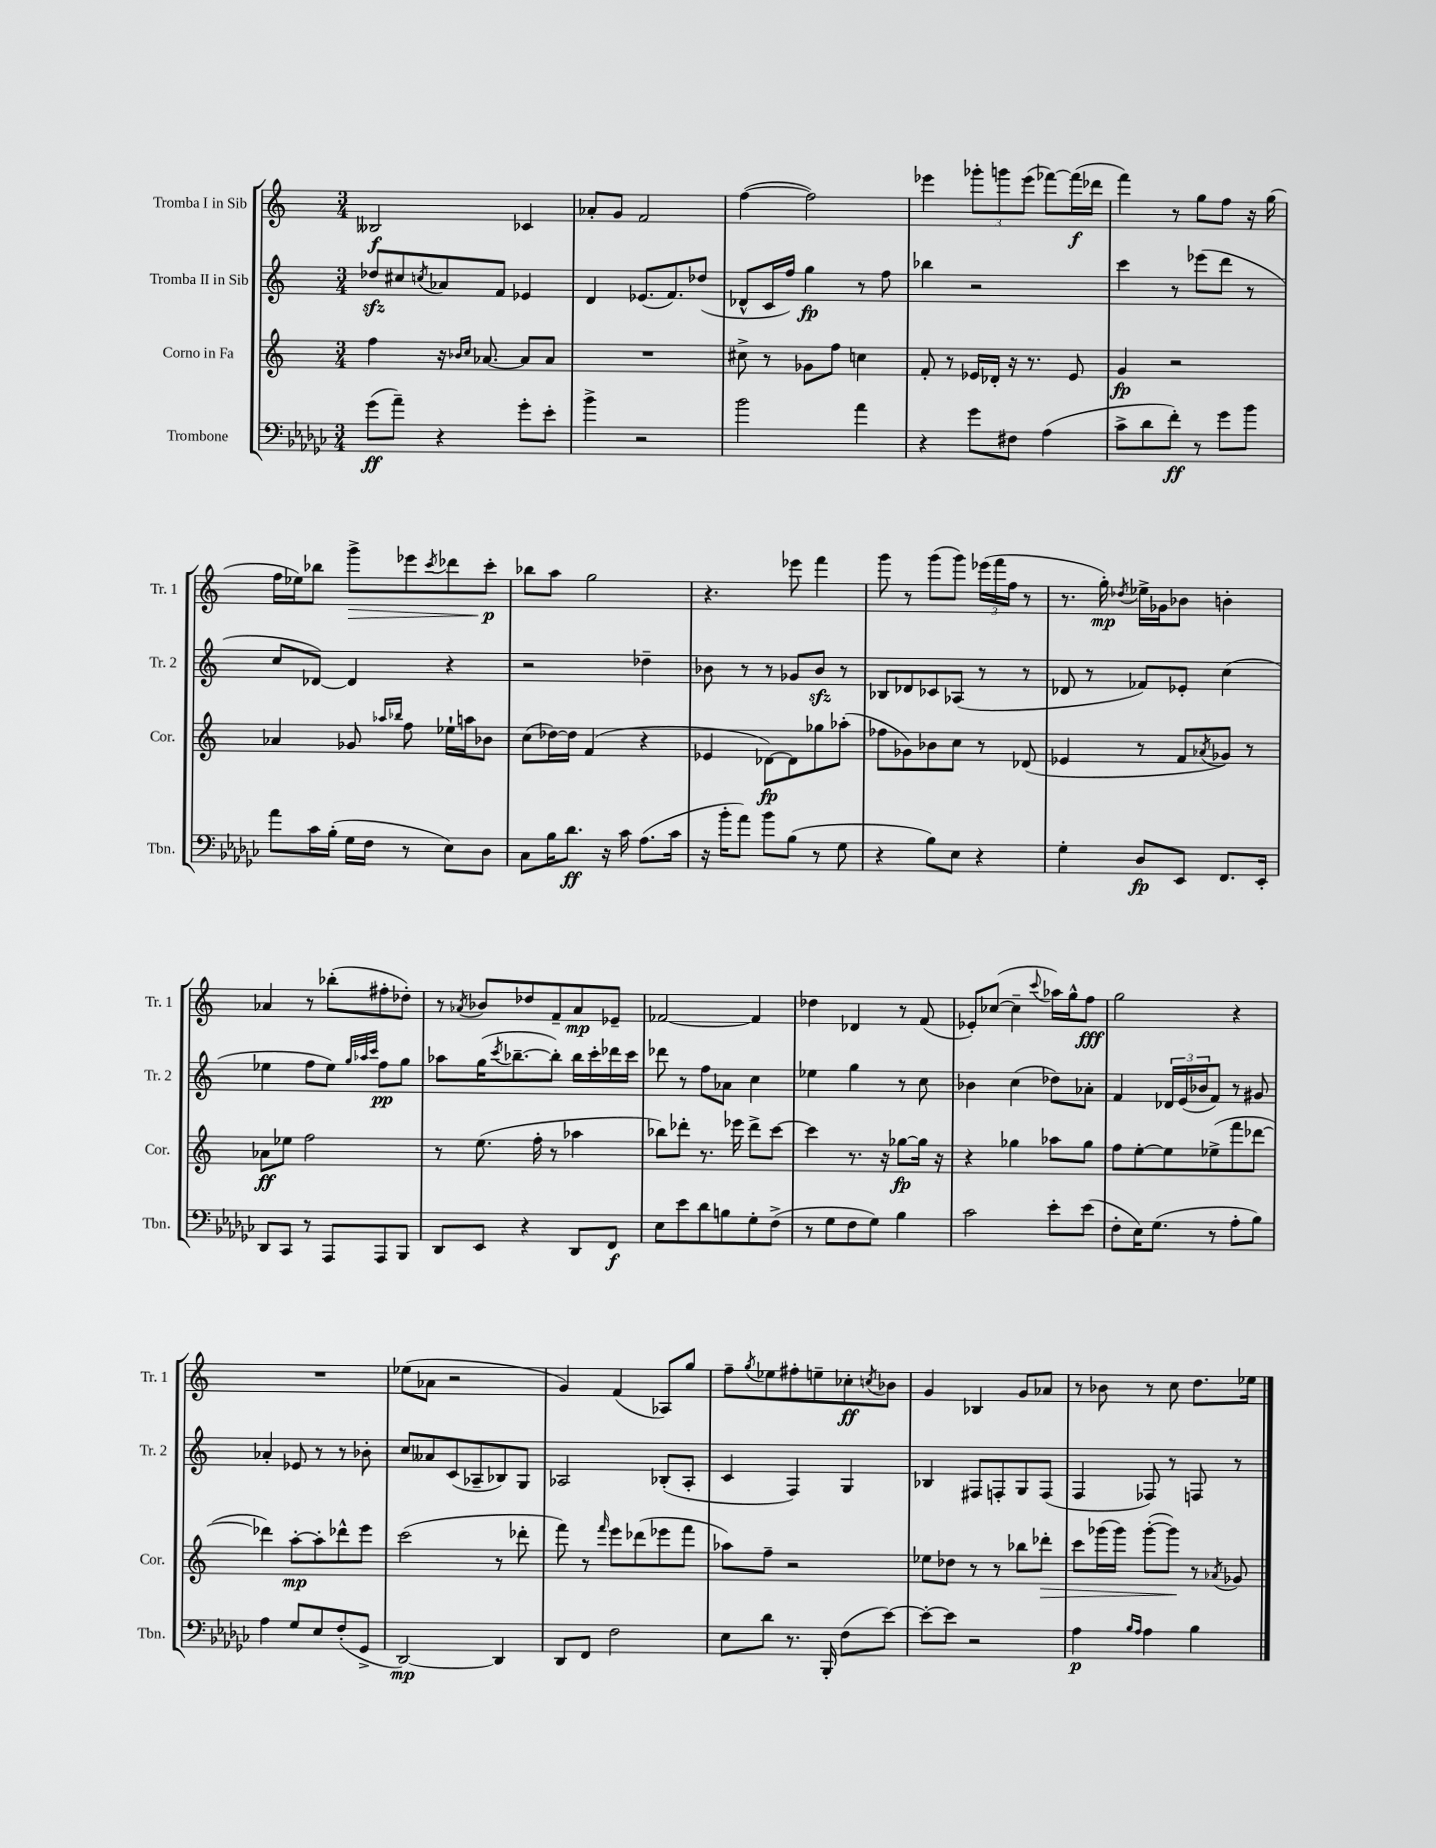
<<
\new StaffGroup <<
\new Staff = "s0" \with { instrumentName = "Tromba I in Sib" shortInstrumentName = "Tr. 1" } {
    \clef treble \key c \major \numericTimeSignature \time 3/4
    beses2\f ces'4 |
    aes'8-. g'8 f'2 |
    f''4~( f''2) |
    ees'''4 \tuplet 3/2 { ges'''8-. g'''8 ees'''8( } fes'''8~) fes'''16\f( des'''16 |
    f'''4) r8 g''8 f''8 r16 g''16( |
    f''16 ees''16) bes''8 g'''8->\> ees'''8 \acciaccatura { c'''8 } des'''8 c'''8-.\p\! |
    bes''8 a''8 g''2 |
    r4. ees'''8 f'''4 |
    g'''8 r8 g'''8( g'''8) \tuplet 3/2 { ees'''16( f'''16 f''16 } r8 |
    r8. g''16-.\mp) \acciaccatura { des''8 } ees''16-> ges'16 bes'8 b'4-. |
    aes'4 r8 bes''8-.( fis''8-. des''8-.) |
    r8 \acciaccatura { aes'8 } bes'8 des''8 f'8-- aes'8\mp ees'8-- |
    fes'2~ fes'4 |
    des''4 des'4 r8 f'8( |
    ees'8-.) ces''8~( ces''4-- \appoggiatura { c'''8 } aes''16) g''16-^ f''8\fff |
    g''2 r4 |
    R2. |
    ees''8( aes'8 r2 |
    g'4) f'4( aes8) g''8 |
    f''8-- \acciaccatura { g''8 } ees''8 fis''8-. e''8-- ces''8-.\ff \acciaccatura { c''8 } bes'8 |
    g'4 bes4 g'8 aes'8 |
    r8 bes'8 r8 c''8 d''8. ees''16 \bar "|." |
}
\new Staff = "s1" \with { instrumentName = "Tromba II in Sib" shortInstrumentName = "Tr. 2" } {
    \clef treble \key c \major \numericTimeSignature \time 3/4
    des''8\sfz cis''8 \acciaccatura { c''8 } aes'8 f'8 ees'4 |
    d'4 ees'8.( f'8.) des''8( |
    des'8-^ c'16 f''16) g''4\fp r8 f''8 |
    bes''4 r2 |
    c'''4 r8 ees'''8( d'''8 r8 |
    c''8 des'8~) des'4 r4 |
    r2 des''4-- |
    bes'8 r8 r8 ges'8 bes'8\sfz r8 |
    bes8 des'8 ces'8 aes8( r8 r8 |
    des'8 r8 fes'8) ees'8-. c''4( |
    ees''4 f''8 ees''8) \grace { g''32 aes''32 c'''32 } f''8\pp g''8 |
    aes''8 g''16( \acciaccatura { c'''8 } bes''8.~-- bes''8-.) bes''16 c'''16-. des'''16 c'''16 |
    des'''8 r8 f''8 aes'8 c''4 |
    ees''4 g''4 r8 c''8 |
    bes'4 c''4( des''8) aes'8-. |
    f'4 \tuplet 3/2 { des'16 e'16( bes'16 } f'8) r8 gis'8 |
    aes'4-. ees'8 r8 r8 bes'8-. |
    c''8 aeses'8 c'8( aes8-- bes8) g8 |
    aes2 bes8-.( aes8-. |
    c'4 f4) g4 |
    bes4 fis8 f8-. g8 f8( |
    f4 fes8) r8 f8 r8 \bar "|." |
}
\new Staff = "s2" \with { instrumentName = "Corno in Fa" shortInstrumentName = "Cor." } {
    \clef treble \key c \major \numericTimeSignature \time 3/4
    f''4 r16 \grace { bes'16 c''16 } aes'8.~ aes'8 aes'8 |
    R2. |
    cis''8-> r8 ges'8 f''8 c''4 |
    f'8-. r8 ees'16 des'16-. r16 r8. ees'8 |
    g'4\fp r2 |
    aes'4 ges'8 \grace { aes''16 bes''16 } f''8 ees''16-! a''16 bes'8 |
    c''8( des''16~) des''16 f'4( r4 |
    ees'4 des'8~\fp) des'8 ges''8 aes''8-.( |
    fes''8 ges'8) bes'8 c''8 r8 des'8( |
    ees'4 r8 f'8 \acciaccatura { aes'8 } ges'8) r8 |
    aes'8\ff ees''8 f''2 |
    r8 e''8.( f''16-. r8 aes''4 |
    bes''8) des'''8-. r8. ees'''16 des'''8-> c'''8~ |
    c'''4 r8. r16 ges''8~\fp ges''16 r16 |
    r4 ges''4 aes''8 ges''8 |
    f''8 e''8~-. e''8 ees''8->( f'''8 des'''8~ |
    des'''4) a''8~-.\mp a''8-. des'''8-^ e'''8 |
    c'''2( r8 des'''8-. |
    f'''8) r8 \grace { f'''16 } e'''8 des'''8( ees'''8 f'''8 |
    aes''8) f''8-- r2 |
    ees''8 des''8 r8 r8 bes''8 des'''8-.\> |
    c'''8 ges'''16( ges'''16) ges'''8~-.( ges'''8\!) r8 \acciaccatura { aes'8 } ges'8 \bar "|." |
}
\new Staff = "s3" \with { instrumentName = "Trombone" shortInstrumentName = "Tbn." } {
    \clef bass \key ges \major \numericTimeSignature \time 3/4
    ges'8\ff( aes'8--) r4 ges'8-. ees'8-. |
    bes'4-> r2 |
    bes'2 aes'4 |
    r4 ges'8 fis8 aes4( |
    ces'8-> des'8 f'8-.\ff) r8 ges'8 bes'8 |
    aes'8 ces'16 bes16-.( ges16 f16 r8 ees8) des8 |
    ces8 bes16 des'8.\ff r16 ces'16 aes8.( ces'16 |
    r16 bes'16-. aes'8) bes'8 bes8( r8 ges8 |
    r4 bes8) ees8 r4 |
    ges4-. des8\fp ees,8 f,8. ees,16-. |
    des,8 ces,8 r8 aes,,8 aes,,8 bes,,8 |
    des,8 ees,8 r4 des,8 f,8\f |
    ees8 ees'8 des'8 b8 ges8-. f8->( |
    r8 ges8 f8 ges8) bes4 |
    ces'2 ees'8-. ees'8( |
    f8-. ees16) ges8.( r8 aes8-. bes8) |
    aes4 ges8 ees8 f8-.( ges,8-> |
    des,2~\mp) des,4 |
    des,8 f,8 f2 |
    ees8 des'8 r8. bes,,16-. f8( ees'8~) |
    ees'8~-. ees'8 r2 |
    aes4\p \grace { bes16 aes16 } aes4 bes4 \bar "|." |
}
>>
>>
\layout { \context { \Score \remove "Bar_number_engraver" } }
